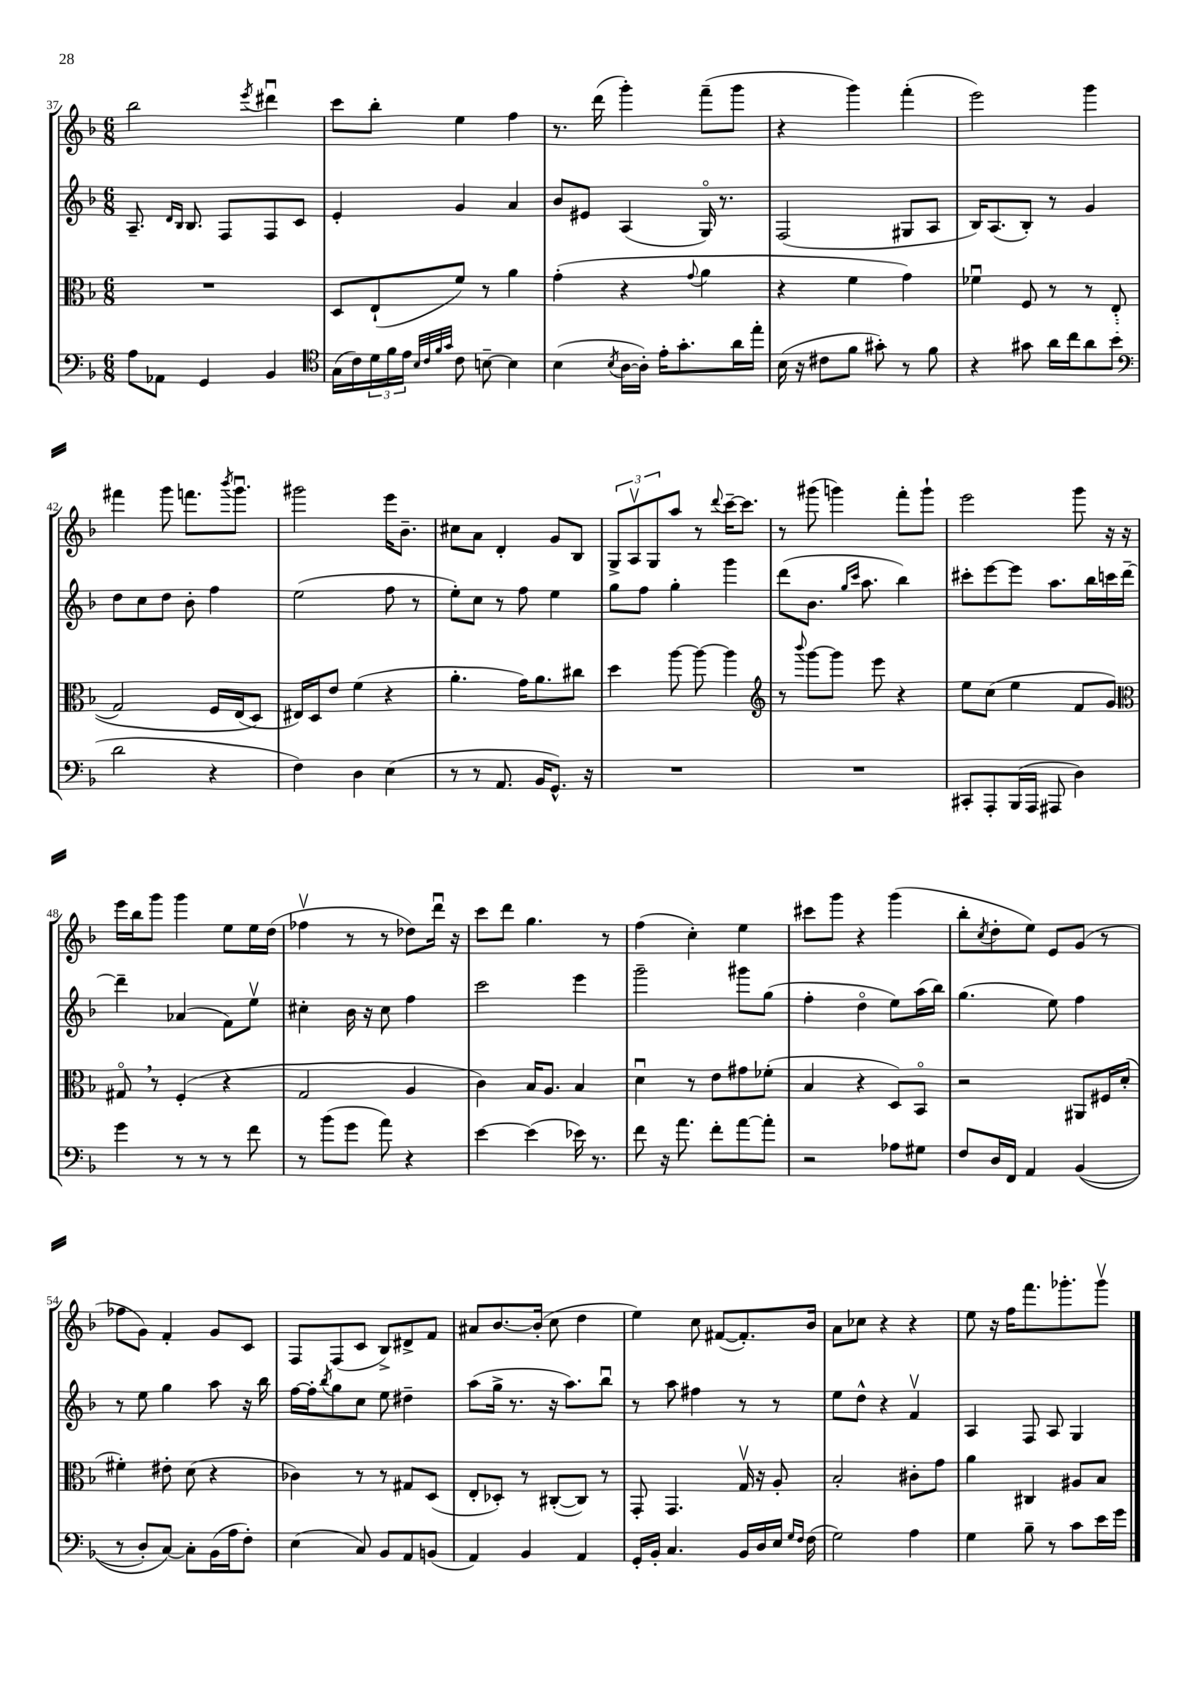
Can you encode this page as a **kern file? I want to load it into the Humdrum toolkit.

**kern	**kern	**kern	**kern
*staff4	*staff3	*staff2	*staff1
*clefF4	*clefC3	*clefG2	*clefG2
*k[b-]	*k[b-]	*k[b-]	*k[b-]
*M6/8	*M6/8	*M6/8	*M6/8
8A	2.r	8.A~	2bb-
8AA-	.	.	.
.	.	16qqd	.
.	.	16qqB-	.
.	.	8.B-	.
4GG	.	.	.
.	.	8F	.
.	.	.	8qeee
4BB-	.	8F	4ddd#u
.	.	8c	.
=	=	=	=
*clefC4	*	*	*
(16G	8D	4e'	8ccc
16c)	.	.	.
24d	(8E`	.	8bb-'
24f	.	.	.
24e	.	.	.
32qqB-	.	.	.
32qqc	.	.	.
32qqf	.	.	.
32qqg	.	.	.
8c	8f)	4g	4ee
[8B~	8r	.	.
4B]	4a	4a	4ff
=	=	=	=
(4B-	(4g'	8b-	8.r
.	.	8e#	.
.	.	.	(16ddd
8qB-	.	.	.
[16A	4r	(4A	4ggg')
16A'])	.	.	.
16e'	.	.	.
8.g'	.	.	.
.	8qqg	.	.
.	4a	16Go)	(8fff~
.	.	8.r	.
16a	.	.	8ggg
16ee'	.	.	.
=	=	=	=
(16B-	4r	(2F	4r
16r	.	.	.
8c#	.	.	.
8f	4f	.	4ggg)
8g#')	.	.	.
8r	4g)	8G#	(4fff'
8f	.	8A	.
=	=	=	=
4r	4f-u	16B-)	2eee)
.	.	(8.A	.
8g#	8F	8B-')	.
16a	8r	8r	.
16cc	.	.	.
8a	8r	4g	4ggg
(8b-	&((8E'	.	.
=	=	=	=
*clefF4	*	*	*
2d	2G)	8dd	4fff#
.	.	8cc	.
.	.	8dd	8ggg
.	.	8b-'	8.fff
4r	16F	4ff	.
.	.	.	8qbbb-
.	(16E	.	8.gggu
.	8D&)	.	.
=	=	=	=
4F)	16E#)	(2ee	2ggg#
.	16D	.	.
.	8e	.	.
4D	(4f	.	.
(4E	4r	8ff	16eee
.	.	.	8.b-~
.	.	8r	.
=	=	=	=
8r	4.a'	8ee')	8cc#
8r	.	8cc	8a
8.AA	.	8r	4d'
.	16g)	8ff	.
16BB-	8.a	.	.
8.GG^^)	.	4ee	8g
.	8cc#	.	8B-
16r	.	.	.
=	=	=	=
2.r	4dd	8gg	12G^
.	.	.	12Av
.	.	8ff	.
.	.	.	12G
.	[8aa	4gg'	8aa
.	8aa_	.	8r
.	.	.	8qqddd
.	4aa]	4ggg	[16ccc~
.	.	.	8.ccc]
=	=	=	=
*	*clefG2	*	*
2.r	8r	(8ddd	8r
.	8qqbbb-	.	.
.	[8ggg	8.b-	(8ggg#
.	8ggg]	.	4ggg)
.	.	16qqgg	.
.	.	16qqccc	.
.	.	8.aa	.
.	8eee	.	.
.	4r	4bb-)	8fff'
.	.	.	8ggg`
=	=	=	=
8CC#'	8ee	8ccc#'	2eee
8AAA'	(8cc	[8eee	.
(16BBB-	4ee	8eee]	.
16AAA	.	.	.
8AAA#	.	8.aa	.
4D)	8f	.	8ggg
.	.	16bb-	.
.	8g)	16ccc	16r
.	.	[16ddd~	16r
=	=	=	=
*	*clefC3	*	*
4g	8G#o	4ddd~]	16eee
.	.	.	16bb-
.	8r	.	8ggg
8r	(4F'	(4a-	4ggg
8r	.	.	.
8r	4r	8f)	8ee
8f	.	8eev	16ee
.	.	.	(16dd
=	=	=	=
8r	2G	4cc#'	4ff-v
(8b-	.	.	.
8g	.	16b-	8r
.	.	16r	.
8a)	.	8cc#	8r
4r	4A	4ff	8dd-)
.	.	.	16dddu
.	.	.	16r
=	=	=	=
[4e	4c)	2ccc	8ccc
.	.	.	8ddd
(4e]	16B-	.	4.gg
.	8.A	.	.
16e-)	4B-	4eee	.
8.r	.	.	.
.	.	.	8r
=	=	=	=
8f	4du	2ggg~	(4ff
16r	.	.	.
8.a	.	.	.
.	8r	.	4cc')
8f'	8e	.	.
[8a	8g#	8ggg#	4ee
8a']	(8f-'	(8gg	.
=	=	=	=
2r	4B-	4ff'	8ccc#
.	.	.	8ggg
.	4r	4ddo	4r
8A-	8D)	8ee)	(4ggg
8G#	8BB-o	(16aa	.
.	.	16bb-)	.
=	=	=	=
8F	2r	(4.gg	8bb-'
.	.	.	8qcc
16D	.	.	8dd'
16FF	.	.	.
4AA	.	.	8ee)
.	.	8ee)	8e
&((4BB-	8AA#	4ff	(8g
.	16F#	.	8r
.	(16d'	.	.
=	=	=	=
8r	4f#')	8r	8ff-
8D')	.	8ee	8g)
[8C&)	8e#'	4gg	4f'
8C']	(8d	.	.
(16BB-	4r	8aa	8g
16A	.	.	.
8F')	.	16r	8c
.	.	16bb-	.
=	=	=	=
(4E	4c-)	[16ff	8F
.	.	16ff']	.
.	.	8qbb-	.
.	.	8gg	(8F
8C)	8r	8cc	8c
8BB-	8r	8ee	8B-^)
8AA	8G#	4dd#~	8d#^
(8BB	(8D	.	8f
=	=	=	=
4AA)	8E'	(8aa	8a#
.	8D-')	16gg^	[8.b-
.	.	8.r	.
4BB-	8r	.	.
.	.	.	(16b-']
.	([8C#'	16r	8cc
.	.	8.aa)	.
4AA	8C#])	.	4dd
.	8r	8bb-u	.
=	=	=	=
16GG'	8GG'	8r	4ee)
16BB-'	.	.	.
4.C	4.GG	8aa	.
.	.	4ff#	8cc
.	.	.	([8f#
16BB-	16Gv	8r	8.f#'])
16D	16r	.	.
16E	8A'	8r	.
16qqG	.	.	.
16qqF	.	.	.
(16F	.	.	16b-
=	=	=	=
2G)	2B-'	8ee	8a
.	.	8dd^^	8cc-
.	.	4r	4r
4A	8c#'	4fv	4r
.	8g	.	.
=	=	=	=
4G	4a	4A	8ee
.	.	.	16r
.	.	.	16ff
8B-~	4C#	8F	8.fff
8r	.	8A	.
.	.	.	8.ggg-'
8c	8A#	4G	.
16e	8B-	.	8ggg-v
16g	.	.	.
==	==	==	==
*-	*-	*-	*-
